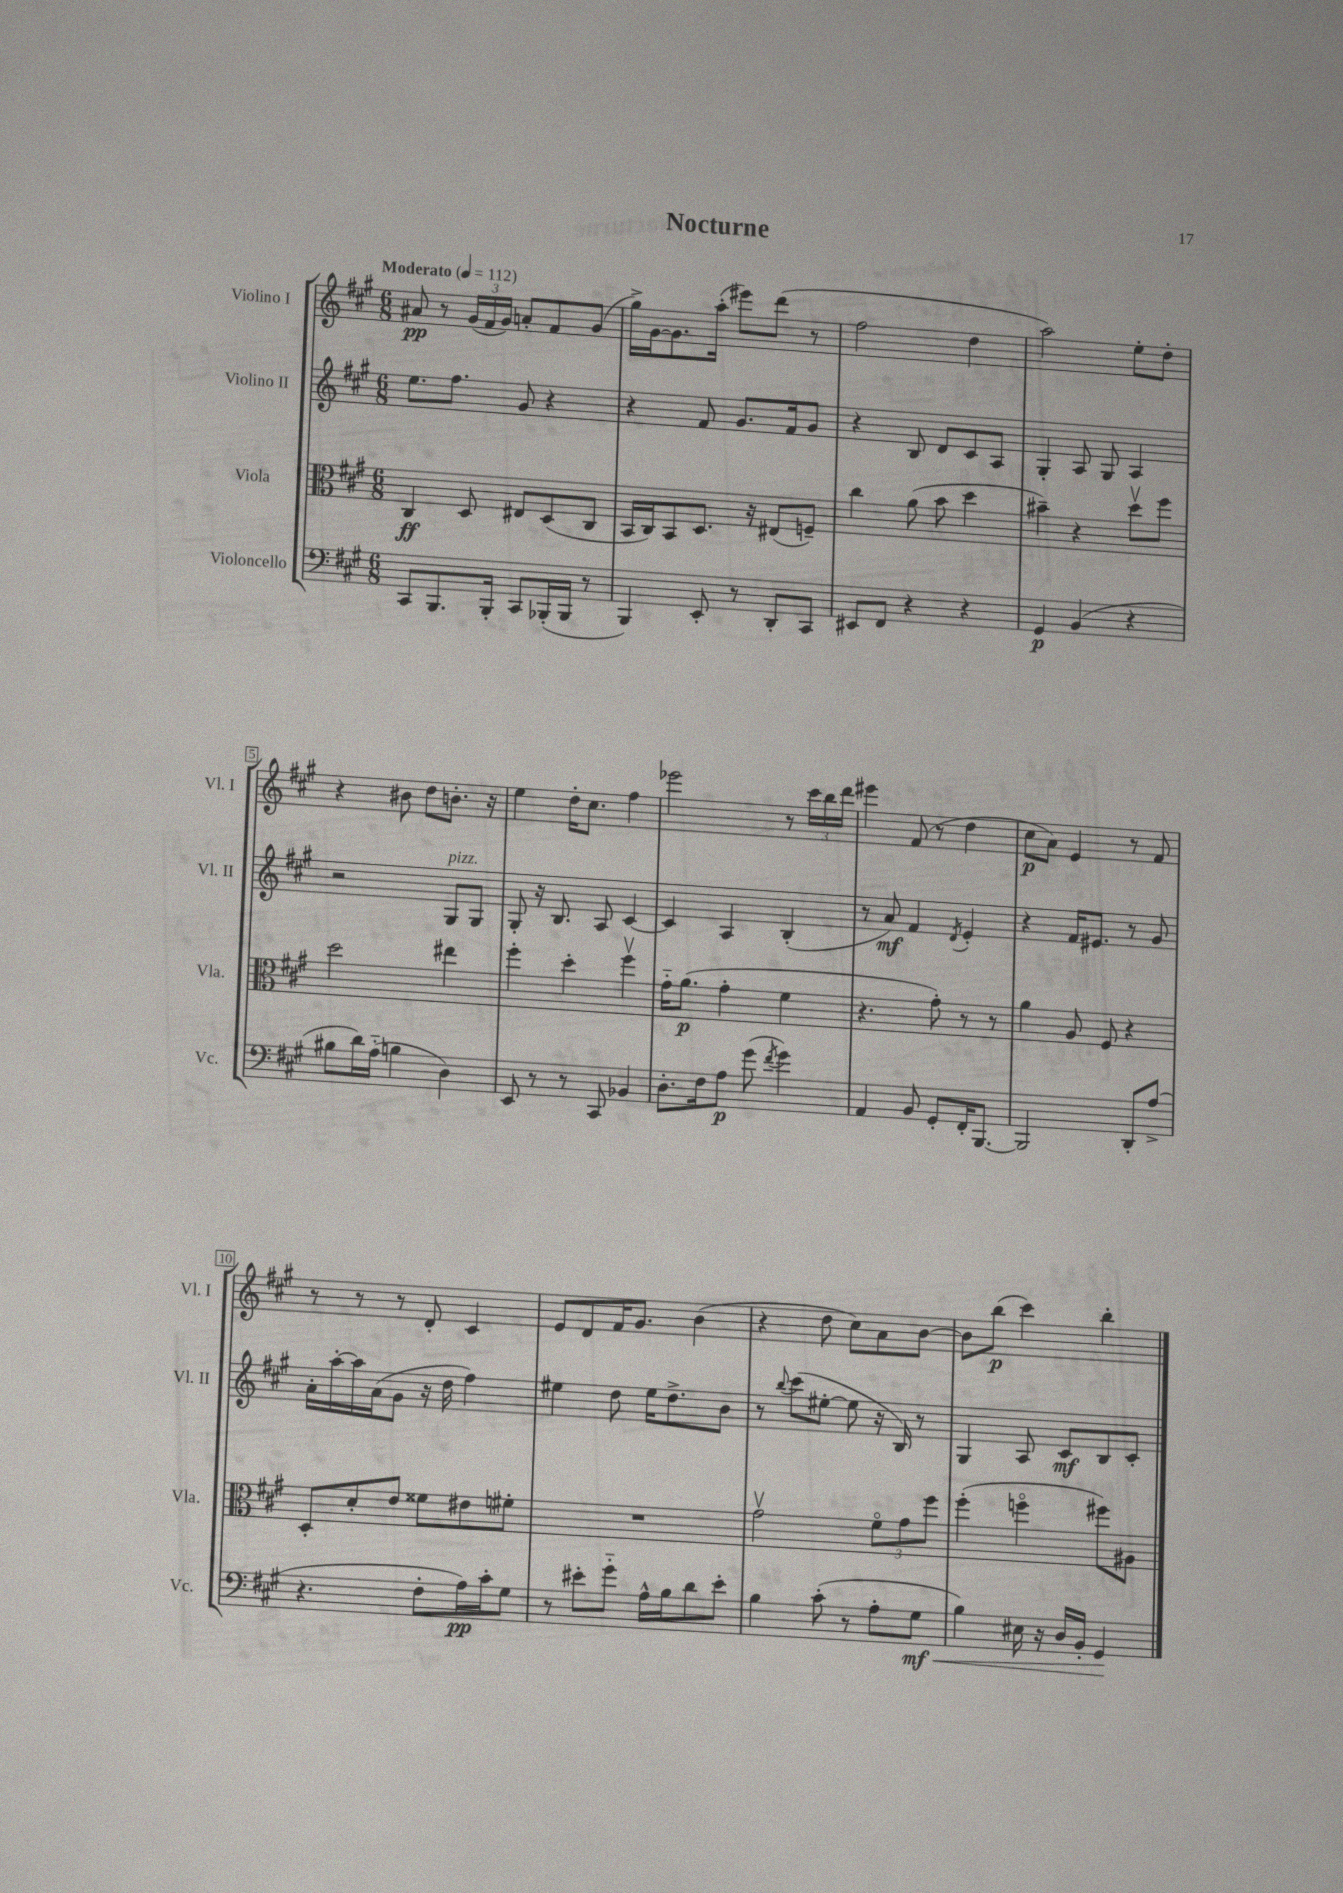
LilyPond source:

\header { title = "Nocturne" }
<<
\new StaffGroup <<
\new Staff = "s0" \with { instrumentName = "Violino I" shortInstrumentName = "Vl. I" } {
    \clef treble \key a \major \numericTimeSignature \time 6/8 \tempo "Moderato" 4 = 112
    \autoBeamOff ais'8\pp r8 \tuplet 3/2 { gis'16[( fis'16 gis'16]) } a'8[-. fis'8 gis'8]( |
    gis''16[->) gis'16~ gis'8. a''16]-.( eis'''8[) d'''8]( r8 |
    fis''2 d''4 |
    a''2) e''8[-. d''8]-. |
    r4 bis'8 d''8[ b'8.]-. r16 |
    e''4 d''16[-. cis''8.] fis''4 |
    ees'''2 r8 \tuplet 3/2 { cis'''16[ b''16 d'''16] } |
    eis'''4 fis'8( r8 d''4 |
    cis''8[\p a'8]) e'4 r8 fis'8 |
    r8 r8 r8 d'8-. cis'4 |
    e'8[ d'8 fis'16 gis'8.] b'4( |
    r4 d''8 cis''8[) a'8 b'8]~ |
    b'8[ b''8]\p( cis'''4) b''4-. \bar "|." |
}
\new Staff = "s1" \with { instrumentName = "Violino II" shortInstrumentName = "Vl. II" } {
    \clef treble \key a \major \numericTimeSignature \time 6/8
    \autoBeamOff e''8.[ fis''8.] gis'8 r4 |
    r4 fis'8 gis'8.[ fis'16 gis'8] |
    r4 b8 d'8[ cis'8 a8] |
    gis4-. a8 gis8 a4 |
    r2 gis8[^\markup { \italic "pizz." } gis8] |
    gis8-. r16 b8. a8 cis'4~ |
    cis'4 a4 b4-.( |
    r8 a'8\mf) fis'4 \acciaccatura { d'8 } e'4-. |
    r4 fis'16[ eis'8.] r8 gis'8 |
    a'16[-. a''16~-. a''16 a'16( gis'8] r16 d''16 fis''4) |
    eis''4 d''8 eis''16[ d''8.-> b'8] |
    r8 \appoggiatura { b''8 } cis'''8[( eis''8]~-. eis''8 r16 b16) r8 |
    gis4 a8 cis'8[\mf b8 cis'8]-. \bar "|." |
}
\new Staff = "s2" \with { instrumentName = "Viola" shortInstrumentName = "Vla." } {
    \clef alto \key a \major \numericTimeSignature \time 6/8
    \autoBeamOff cis4\ff d8 eis8[ d8( cis8] |
    b,16[ cis16) b,8 d8.] r16 eis8[( f8]--) |
    cis''4 a'8( b'8 d''4 |
    bis'4--) r4 d''8[\upbow fis''8] |
    d''2 eis''4 |
    fis''4-. d''4-. fis''4\upbow |
    gis'16[-_ a'8.]\p( gis'4-. fis'4 |
    r4. gis'8-.) r8 r8 |
    a'4 a8 fis8 r4 |
    d8[-. d'8-. e'8] fisis'8[ eis'8 fis'8]-. |
    R2. |
    gis'2\upbow \tuplet 3/2 { fis'8[\flageolet gis'8 fis''8] } |
    fis''4-.( f''4\flageolet fis''8[) ais8] \bar "|." |
}
\new Staff = "s3" \with { instrumentName = "Violoncello" shortInstrumentName = "Vc." } {
    \clef bass \key a \major \numericTimeSignature \time 6/8
    \autoBeamOff cis,8[ b,,8. b,,16]-. cis,8[ bes,,16-.( bes,,16] r8 |
    b,,4) e,8-. r8 d,8[-. cis,8] |
    eis,8[ fis,8] r4 r4 |
    gis,4\p b,4( r4 |
    bis8[ d'16) a16]-_( b4 d4) |
    e,8 r8 r8 cis,8 bes,4 |
    d8.[-. fis16 a8]\p gis'8( \acciaccatura { fis'8 } gis'4) |
    a,4 b,8 gis,8[-. fis,16-. b,,8.]~ |
    b,,2 d,8[-. a8]->( |
    r4. fis8[-. a16\pp) cis'16-. gis8] |
    r8 eis'8[-. gis'8]-_ a16[-^ b16 d'8 eis'8]-. |
    b4 cis'8-.( r8 a8[-. gis8]\mf\< |
    b4) eis16 r16 d16[ b,16]-. gis,4\! \bar "|." |
}
>>
>>
\layout { \context { \Score \override BarNumber.stencil = #(make-stencil-boxer 0.1 0.3 ly:text-interface::print) } }
